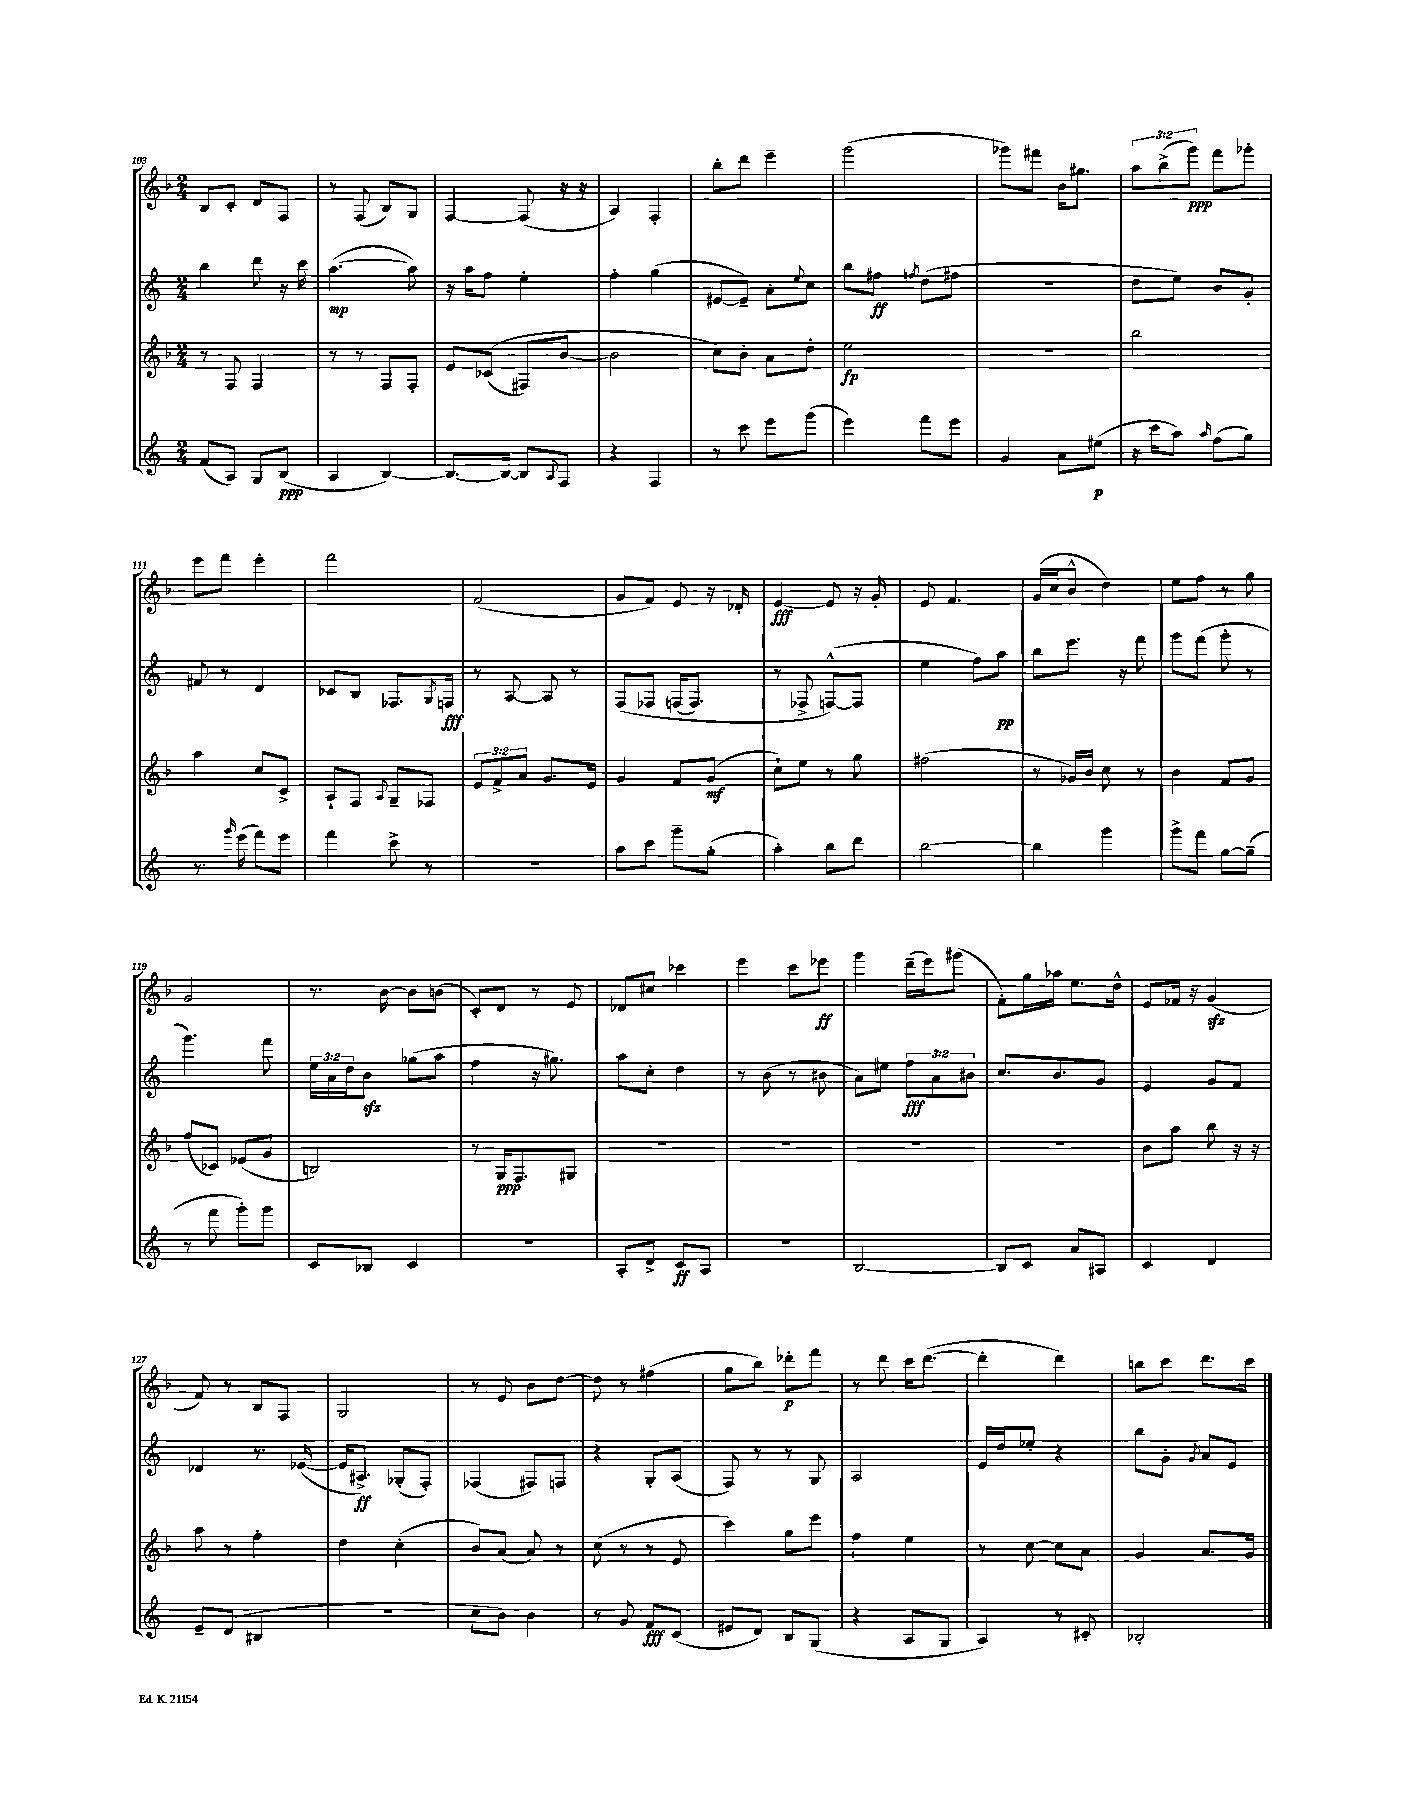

**kern	**dynam	**kern	**dynam	**kern	**dynam	**kern	**dynam
*part4	*part4	*part3	*part3	*part2	*part2	*part1	*part1
*staff4	*staff4	*staff3	*staff3	*staff2	*staff2	*staff1	*staff1
*clefG2	*	*clefG2	*	*clefG2	*	*clefG2	*
*k[]	*	*k[b-]	*	*k[]	*	*k[b-]	*
*M2/4	*	*M2/4	*	*M2/4	*	*M2/4	*
=103	=103	=103	=103	=103	=103	=103	=103
(8f/L	.	8r	.	4bb\	.	8B-/L	.
8A/J)	.	8F/	.	.	.	8c'/J	.
8G/L	.	4F/	.	8ddd\	.	8d/L	.
(8B/J	ppp	.	.	16r	.	8F/J	.
.	.	.	.	16ccc\	.	.	.
=104	=104	=104	=104	=104	=104	=104	=104
4A/	.	8r	.	([4.aa\	mp	8r	.
.	.	8r	.	.	.	(8F/	.
[4B/)	.	8F/L	.	.	.	8B-/L)	.
.	.	8F'/J	.	8aa\])	.	8G/J	.
=105	=105	=105	=105	=105	=105	=105	=105
8.B/L_	.	8e/L	.	16r	.	[4F/	.
.	.	.	.	16aa\KL	.	.	.
.	.	((8c-X/J	.	8ff\J	.	.	.
16B/Jk_	.	.	.	.	.	.	.
8B/L]	.	8F#X/L)	.	4ee'\	.	(8F/]	.
8qqA/	.	.	.	.	.	.	.
8F/J	.	[8b-/J	.	.	.	16r	.
.	.	.	.	.	.	16r	.
=106	=106	=106	=106	=106	=106	=106	=106
4r	.	2b-\]	.	4ff'\	.	4A/)	.
4F/	.	.	.	(4gg\	.	4F'/	.
=107	=107	=107	=107	=107	=107	=107	=107
8r	.	8cc\L)	.	[8e#X/L	.	8bb-'\L	.
8ccc\	.	8b-'\J	.	8e#~/J])	.	8ddd\J	.
8eee\L	.	8a\L	.	8a'\L	.	4eee~\	.
.	.	.	.	8qqee/	.	.	.
(8ggg\J	.	8dd'\J	.	8cc\J	.	.	.
=108	=108	=108	=108	=108	=108	=108	=108
4eee\)	.	2ee\	fp	8bb\L	.	(2ggg\	.
.	.	.	.	8ff#X\J	ff	.	.
.	.	.	.	8qffn/	.	.	.
8fff\L	.	.	.	(8dd\L	.	.	.
8eee\J	.	.	.	8ff#X\J	.	.	.
=109	=109	=109	=109	=109	=109	=109	=109
4g/	.	2r	.	2r	.	8ggg-X\L)	.
.	.	.	.	.	.	8fff#X\J	.
8a\L	.	.	.	.	.	16b-\KL	.
.	.	.	.	.	.	8.gg#X\J	.
(8ee#X\J	p	.	.	.	.	.	.
=110	=110	=110	=110	=110	=110	=110	=110
16r	.	2bb-\	.	8dd\L	.	12aa\L	.
16ccc\KL	.	.	.	.	.	.	.
.	.	.	.	.	.	(12bb-^\	.
8aa\J)	.	.	.	8ee\J)	.	.	.
.	.	.	.	.	.	12ggg\J)	ppp
16qqaa/	.	.	.	.	.	.	.
(8ff\L	.	.	.	8b/L	.	8fff\L	.
8gg\J)	.	.	.	8g'/J	.	8ggg-X'\J	.
!!LO:LB:g=z
=111	=111	=111	=111	=111	=111	=111	=111
8.r	.	4aa\	.	8f#X/	.	8eee\L	.
.	.	.	.	8r	.	8fff\J	.
16qqggg/	.	.	.	.	.	.	.
(16eee\	.	.	.	.	.	.	.
8fff\L)	.	8cc/L	.	4d/	.	4eee'\	.
8eee\J	.	8c^/J	.	.	.	.	.
=112	=112	=112	=112	=112	=112	=112	=112
4fff\	.	8A`/L	.	8c-X/L	.	2fff\	.
.	.	8F/J	.	8B/J	.	.	.
.	.	8qqA/	.	.	.	.	.
8ccc^\	.	8G~/L	.	8.F-X/L	.	.	.
8r	.	8F-X/J	.	.	.	.	.
.	.	.	.	8qG/	.	.	.
.	.	.	.	16Fn/Jk	fff	.	.
=113	=113	=113	=113	=113	=113	=113	=113
2r	.	12e/L	.	8r	.	(2f/	.
.	.	12f^/	.	.	.	.	.
.	.	.	.	[8A/	.	.	.
.	.	12a/J	.	.	.	.	.
.	.	8.g/L	.	8A/]	.	.	.
.	.	.	.	8r	.	.	.
.	.	16e/Jk	.	.	.	.	.
=114	=114	=114	=114	=114	=114	=114	=114
8aa\L	.	4g/	.	(8F/L	.	8g/L	.
8ccc\J	.	.	.	8F-X/J	.	8f/J)	.
8ggg~\L	.	8f/L	.	(16Fn/KL	.	8e/	.
.	.	.	.	8.F/J)	.	.	.
(8gg'\J	.	(8g/J	mf	.	.	16r	.
.	.	.	.	.	.	16d-X'/	.
=115	=115	=115	=115	=115	=115	=115	=115
4aa'\)	.	8cc`\L)	.	8r	.	[4e/	fff
.	.	8ee\J	.	8F-X^/	.	.	.
8bb\L	.	8r	.	([8Fn^^/L)	.	8e/]	.
8ddd\J	.	8gg\	.	8F/J]	.	16r	.
.	.	.	.	.	.	16g'/	.
=116	=116	=116	=116	=116	=116	=116	=116
[2bb\	.	(2ff#X\	.	4ee\	.	8e/	.
.	.	.	.	.	.	4.f/	.
.	.	.	.	8ff\L)	.	.	.
.	.	.	.	8aa\J	pp	.	.
=117	=117	=117	=117	=117	=117	=117	=117
4bb\]	.	8r	.	8bb\L	.	(16g/LL	.
.	.	.	.	.	.	16cc/J	.
.	.	16g-X/LL)	.	8.eee\J	.	8b-^^/J	.
.	.	16b-/JJ	.	.	.	.	.
4ggg\	.	8cc\	.	.	.	4dd\)	.
.	.	.	.	16r	.	.	.
.	.	8r	.	8fff\	.	.	.
=118	=118	=118	=118	=118	=118	=118	=118
8ggg^\L	.	4b-\	.	8ggg\L	.	8ee\L	.
8fff\J	.	.	.	(8fff\J	.	8ff\J	.
[8gg\L	.	8f/L	.	8ggg'\	.	8r	.
(8gg~\J]	.	8g/J	.	8r	.	8gg\	.
!!LO:LB:g=z
=119	=119	=119	=119	=119	=119	=119	=119
8r	.	(8ff/L	.	4.ggg\)	.	2g/	.
8fff\	.	8c-X/J)	.	.	.	.	.
8ggg'\L)	.	(8e-X/L	.	.	.	.	.
8ggg\J	.	8g/J	.	8fff\	.	.	.
=120	=120	=120	=120	=120	=120	=120	=120
8c/L	.	2Bn/)	.	24ee\LL	.	8.r	.
.	.	.	.	24a\	.	.	.
.	.	.	.	24dd\J	.	.	.
8B-X/J	.	.	.	8bzz\J	.	.	.
.	.	.	.	.	.	[16b-\	.
4c/	.	.	.	(8gg-X\L	.	8b-\L]	.
.	.	.	.	8aa\J	.	(8bn\J	.
=121	=121	=121	=121	=121	=121	=121	=121
2r	.	8r	.	4ff\	.	8c'/L)	.
.	.	16G/KL	ppp	.	.	8d/J	.
.	.	8.F/	.	.	.	.	.
.	.	.	.	16r	.	8r	.
.	.	.	.	8.gg#X\)	.	.	.
.	.	8G#X/J	.	.	.	8e/	.
=122	=122	=122	=122	=122	=122	=122	=122
8A'/L	.	2r	.	8aa\L	.	8d-X/L	.
8d^/J	.	.	.	8cc'\J	.	8cc#X/J	.
8c/L	ff	.	.	4dd\	.	4ccc-X\	.
8A/J	.	.	.	.	.	.	.
=123	=123	=123	=123	=123	=123	=123	=123
2r	.	2r	.	8r	.	4eee\	.
.	.	.	.	(8b\	.	.	.
.	.	.	.	8r	.	8ccc\L	.
.	.	.	.	8b#X\	.	8eee-X\J	ff
=124	=124	=124	=124	=124	=124	=124	=124
[2B/	.	2r	.	8a\L)	.	4ggg\	.
.	.	.	.	8ee#X\J	.	.	.
.	.	.	.	12ff\L	fff	(16ddd~\LL	.
.	.	.	.	.	.	16eee\J)	.
.	.	.	.	12a\	.	.	.
.	.	.	.	.	.	(8ggg#X\J	.
.	.	.	.	12b#X\J	.	.	.
=125	=125	=125	=125	=125	=125	=125	=125
8B/L]	.	2r	.	8.cc/L	.	8f'\L)	.
8c/J	.	.	.	.	.	16gg\L	.
.	.	.	.	8.b/	.	16aa-X\JJ	.
8a/L	.	.	.	.	.	8.ee\L	.
8A#X/J	.	.	.	8g/J	.	.	.
.	.	.	.	.	.	16dd^^\Jk	.
=126	=126	=126	=126	=126	=126	=126	=126
4c/	.	8b-\L	.	4e/	.	8e/L	.
.	.	8aa\J	.	.	.	16f-X/Jk	.
.	.	.	.	.	.	16r	.
4d/	.	8bb-\	.	8g/L	.	(4gzz/	.
.	.	16r	.	8f/J	.	.	.
.	.	16r	.	.	.	.	.
!!LO:LB:g=z
=127	=127	=127	=127	=127	=127	=127	=127
8e~/L	.	8aa\	.	4d-X/	.	8f/)	.
(8d/J	.	8r	.	.	.	8r	.
4B#X/	.	4ff'\	.	8.r	.	8B-/L	.
.	.	.	.	.	.	8F/J	.
.	.	.	.	([16e-X/	.	.	.
=128	=128	=128	=128	=128	=128	=128	=128
2r	.	4dd\	.	16e-/KL]	.	2G/	.
.	.	.	.	8.A#X^/J)	ff	.	.
.	.	(4cc'\	.	(8G-X'/L	.	.	.
.	.	.	.	8F'/J)	.	.	.
=129	=129	=129	=129	=129	=129	=129	=129
8cc\L	.	8b-/L)	.	(4F-X/	.	8r	.
8b\J)	.	(8a/J	.	.	.	8e/	.
4b\	.	8a/)	.	8F#X/L)	.	8b-\L	.
.	.	8r	.	8Fn/J	.	[8dd\J	.
=130	=130	=130	=130	=130	=130	=130	=130
8r	.	(8cc\	.	4r	.	8dd\]	.
8g/	.	8r	.	.	.	8r	.
8f/L	fff	8r	.	8G'/L	.	(4ff#X\	.
(8c/J	.	8e/	.	(8A/J	.	.	.
=131	=131	=131	=131	=131	=131	=131	=131
8e#X/L	.	4ccc\)	.	8F/)	.	8gg\L	.
8d/J)	.	.	.	8r	.	8bb-\J)	.
8B/L	.	8gg\L	.	8r	.	8ddd-X'\L	p
(8G/J	.	8eee\J	.	8G/	.	8fff\J	.
=132	=132	=132	=132	=132	=132	=132	=132
4r	.	4ff\	.	2A/	.	8r	.
.	.	.	.	.	.	8ddd\	.
8A/L	.	4ee\	.	.	.	16ccc\KL	.
.	.	.	.	.	.	([8.ddd\J	.
8G/J	.	.	.	.	.	.	.
=133	=133	=133	=133	=133	=133	=133	=133
4A/)	.	8r	.	16e/LL	.	4ddd'\]	.
.	.	.	.	16dd/J	.	.	.
.	.	[8cc\	.	8ee-X'/J	.	.	.
8r	.	8cc\L]	.	4r	.	4ddd\)	.
8c#X'/	.	8a\J	.	.	.	.	.
=134	=134	=134	=134	=134	=134	=134	=134
2B-X'/	.	4g/	.	8bb\L	.	8bbn\L	.
.	.	.	.	8g'\J	.	8ccc\J	.
.	.	.	.	8qg/	.	.	.
.	.	8.a/L	.	8a/L	.	8.ddd\L	.
.	.	.	.	8e/J	.	.	.
.	.	16g/Jk	.	.	.	16ccc\Jk	.
==	==	==	==	==	==	==	==
*-	*-	*-	*-	*-	*-	*-	*-
